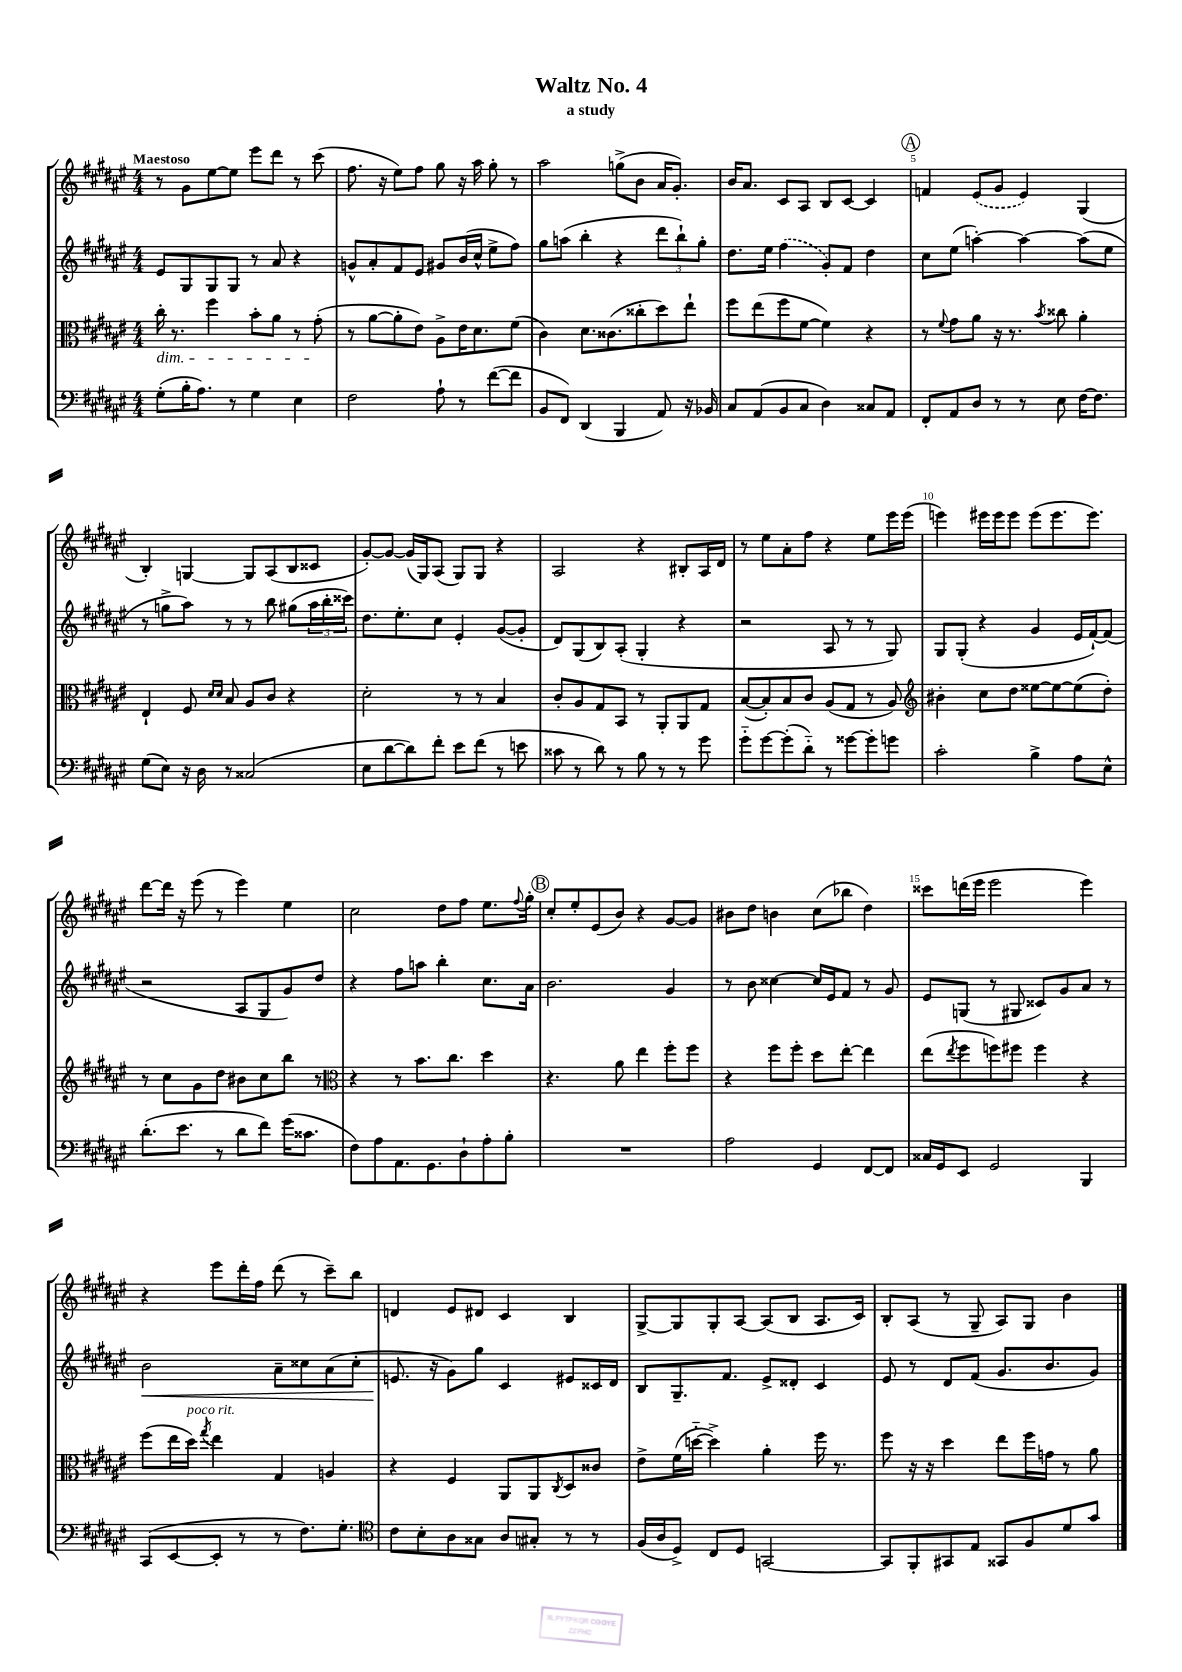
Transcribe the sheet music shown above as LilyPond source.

\header { title = "Waltz No. 4" subtitle = "a study" }
<<
\new StaffGroup <<
\new Staff = "s0" {
    \clef treble \key fis \major \numericTimeSignature \time 4/4 \tempo "Maestoso"
    r8 gis'8 eis''8~ eis''8 eis'''8 dis'''8 r8 cis'''8( |
    fis''8. r16 eis''8) fis''8 gis''8 r16 ais''16 gis''8-. r8 |
    ais''2 g''8->( b'8 ais'16 gis'8.-.) |
    b'16 ais'8. cis'8 ais8 b8 cis'8~ cis'4 |
    \mark \markup { \circle "A" } f'4 \once \slurDashed eis'8( gis'8 eis'4) gis4( |
    b4-.) g4~ g8 ais8( b8 cisis'8 |
    gis'8~-.) gis'8~ gis'16( gis16) ais8( gis8) gis8 r4 |
    ais2 r4 bis8-. ais16 dis'16 |
    r8 eis''8 ais'8-. fis''8 r4 eis''8 eis'''16 eis'''16( |
    e'''4) eis'''16 eis'''16 eis'''8 eis'''8( eis'''8. eis'''8.) |
    dis'''8~ dis'''16 r16 eis'''8( r8 eis'''4) eis''4 |
    cis''2 dis''8 fis''8 eis''8. \appoggiatura { fis''8 } gis''16-. |
    \mark \markup { \circle "B" } cis''8-. eis''8-. eis'8( b'8) r4 gis'8~ gis'8 |
    bis'8 dis''8 b'4 cis''8( bes''8 dis''4) |
    cisis'''8 d'''16( eis'''16 eis'''2 eis'''4) |
    r4 eis'''8 dis'''16-. fis''16 dis'''8( r8 cis'''8--) b''8 |
    d'4 eis'8 dis'8 cis'4 b4 |
    gis8~-> gis8 gis8-. ais8~ ais8( b8 ais8. cis'16) |
    b8-. ais8( r8 gis8-- ais8) gis8 b'4 \bar "|." |
}
\new Staff = "s1" {
    \clef treble \key fis \major \numericTimeSignature \time 4/4
    eis'8 gis8 gis8 gis8 r8 ais'8 r4 |
    g'8-^ ais'8-. fis'8 eis'8 gis'8 b'16( cis''16-^ eis''8-> fis''8) |
    gis''8 a''8( b''4-. r4 \tuplet 3/2 { dis'''8 b''8-!) gis''8-. } |
    dis''8. eis''16 \once \slurDashed fis''4( gis'8-.) fis'8 dis''4 |
    \mark \markup { \circle "A" } cis''8 eis''8( a''4~-.) a''4~ a''8( eis''8 |
    r8 g''8-> ais''8) r8 r8 b''8 gis''8( \tuplet 3/2 { ais''16 b''16-. cisis'''16) } |
    dis''8. eis''8.-. cis''8 eis'4-. gis'8~( gis'8-. |
    dis'8) gis8( b8) ais8-.( gis4-. r4 |
    r2 ais8 r8 r8 gis8) |
    gis8 gis8-.( r4 gis'4 eis'16 fis'16~-!) fis'8( |
    r2 ais8 gis8 gis'8) dis''8 |
    r4 fis''8 a''8 b''4-. cis''8. ais'16 |
    \mark \markup { \circle "B" } b'2. gis'4 |
    r8 b'8 cisis''4~ cisis''16 eis'16 fis'8 r8 gis'8 |
    eis'8 g8( r8 gis8 cisis'8) gis'8 ais'8 r8 |
    b'2\< ais'8-- cisis''8 ais'8( cisis''8-. |
    e'8.\! r16 gis'8) gis''8 cis'4 eis'8 cisis'16 dis'16 |
    b8 gis8.-- fis'8. eis'8-> disis'8-. cis'4 |
    eis'8 r8 dis'8 fis'8( gis'8. b'8. gis'8) \bar "|." |
}
\new Staff = "s2" {
    \clef alto \key fis \major \numericTimeSignature \time 4/4
    cis''16-.\dim r8. fis''4 b'8-. ais'8 r8 gis'8-.\!( |
    r8 ais'8~ ais'8-. eis'8) ais8-> eis'16 dis'8. fis'8( |
    cis'4) dis'8. cisis'8.( cisis''8-. dis''8) eis''8-! |
    fis''8 eis''8( fis''8 fis'8~ fis'4) r4 |
    \mark \markup { \circle "A" } r8 \appoggiatura { fis'8 } gis'8 ais'8 r16 r8. \acciaccatura { b'8 } cisis''8 ais'4-. |
    eis4-! fis8 \grace { dis'16 dis'16 } b8 ais8 cis'8 r4 |
    dis'2-. r8 r8 b4 |
    cis'8-. ais8 gis8 b,8 r8 ais,8-. ais,8 gis8 |
    b8~( b8-.) b8 cis'8 ais8( gis8 r8 ais8) |
    \clef treble bis'4-. cis''8 dis''8 eisis''8~ eisis''8~ eisis''8( dis''8-.) |
    r8 cis''8 gis'8 dis''8 bis'8 cis''8 b''8 r8 |
    \clef alto r4 r8 b'8. cis''8. dis''4 |
    \mark \markup { \circle "B" } r4. ais'8 eis''4 fis''8-. fis''8 |
    r4 fis''8 fis''8-. dis''8 eis''8~-. eis''4 |
    eis''8( \acciaccatura { eis''8 } fis''8 f''8) fis''8 fis''4 r4 |
    fis''8( eis''16 dis''16^\markup { \italic "poco rit." }) \acciaccatura { gis''8 } eis''4 gis4 a4 |
    r4 fis4 ais,8 ais,8 \acciaccatura { cis8 } dis8 cisis'8 |
    eis'8-> fis'16( d''16~-_ d''4->) ais'4-. fis''16 r8. |
    fis''8 r16 r16 dis''4 eis''8 fis''16 g'16 r8 ais'8 \bar "|." |
}
\new Staff = "s3" {
    \clef bass \key fis \major \numericTimeSignature \time 4/4
    gis8-.( b16-. ais8.) r8 gis4 eis4 |
    fis2 ais8-! r8 fis'8~( fis'8 |
    b,8 fis,8) dis,4( b,,4 ais,8) r16 bes,16 |
    cis8 ais,8( b,8 cis8 dis4) cisis8 ais,8 |
    \mark \markup { \circle "A" } fis,8-. ais,8 dis8 r8 r8 eis8 fis16~ fis8. |
    gis8( eis8) r16 dis16 r8 cisis2( |
    eis8 dis'8~ dis'8) fis'8-. eis'8 fis'8( r8 e'8 |
    cisis'8 r8 dis'8) r8 b8 r8 r8 gis'8 |
    gis'8-_ gis'8~ gis'8-.( dis'8-_) r8 gisis'8~ gisis'8-. g'8 |
    cis'2-. b4-> ais8 eis8-^ |
    dis'8.-.( eis'8. r8 dis'8 fis'8) gis'16( cisis'8. |
    fis8) ais8 ais,8. gis,8. dis8-! ais8-. b8-. |
    \mark \markup { \circle "B" } R1 |
    ais2 gis,4 fis,8~ fis,8 |
    cisis16 gis,16 eis,8 gis,2 b,,4 |
    cis,8( eis,8~ eis,8-. r8 r8 fis8.) gis8.-. |
    \clef tenor cis'8 b8-. ais8 gisis8 ais8 gis8-. r8 r8 |
    fis16( ais16 dis8->) cis8 dis8 g,2~ |
    g,8 fis,8-. gis,8 eis8 gisis,8 fis8 dis'8 gis'8 \bar "|." |
}
>>
>>
\layout { \context { \Score \override BarNumber.break-visibility = ##(#f #t #t) barNumberVisibility = #(every-nth-bar-number-visible 5) } }
